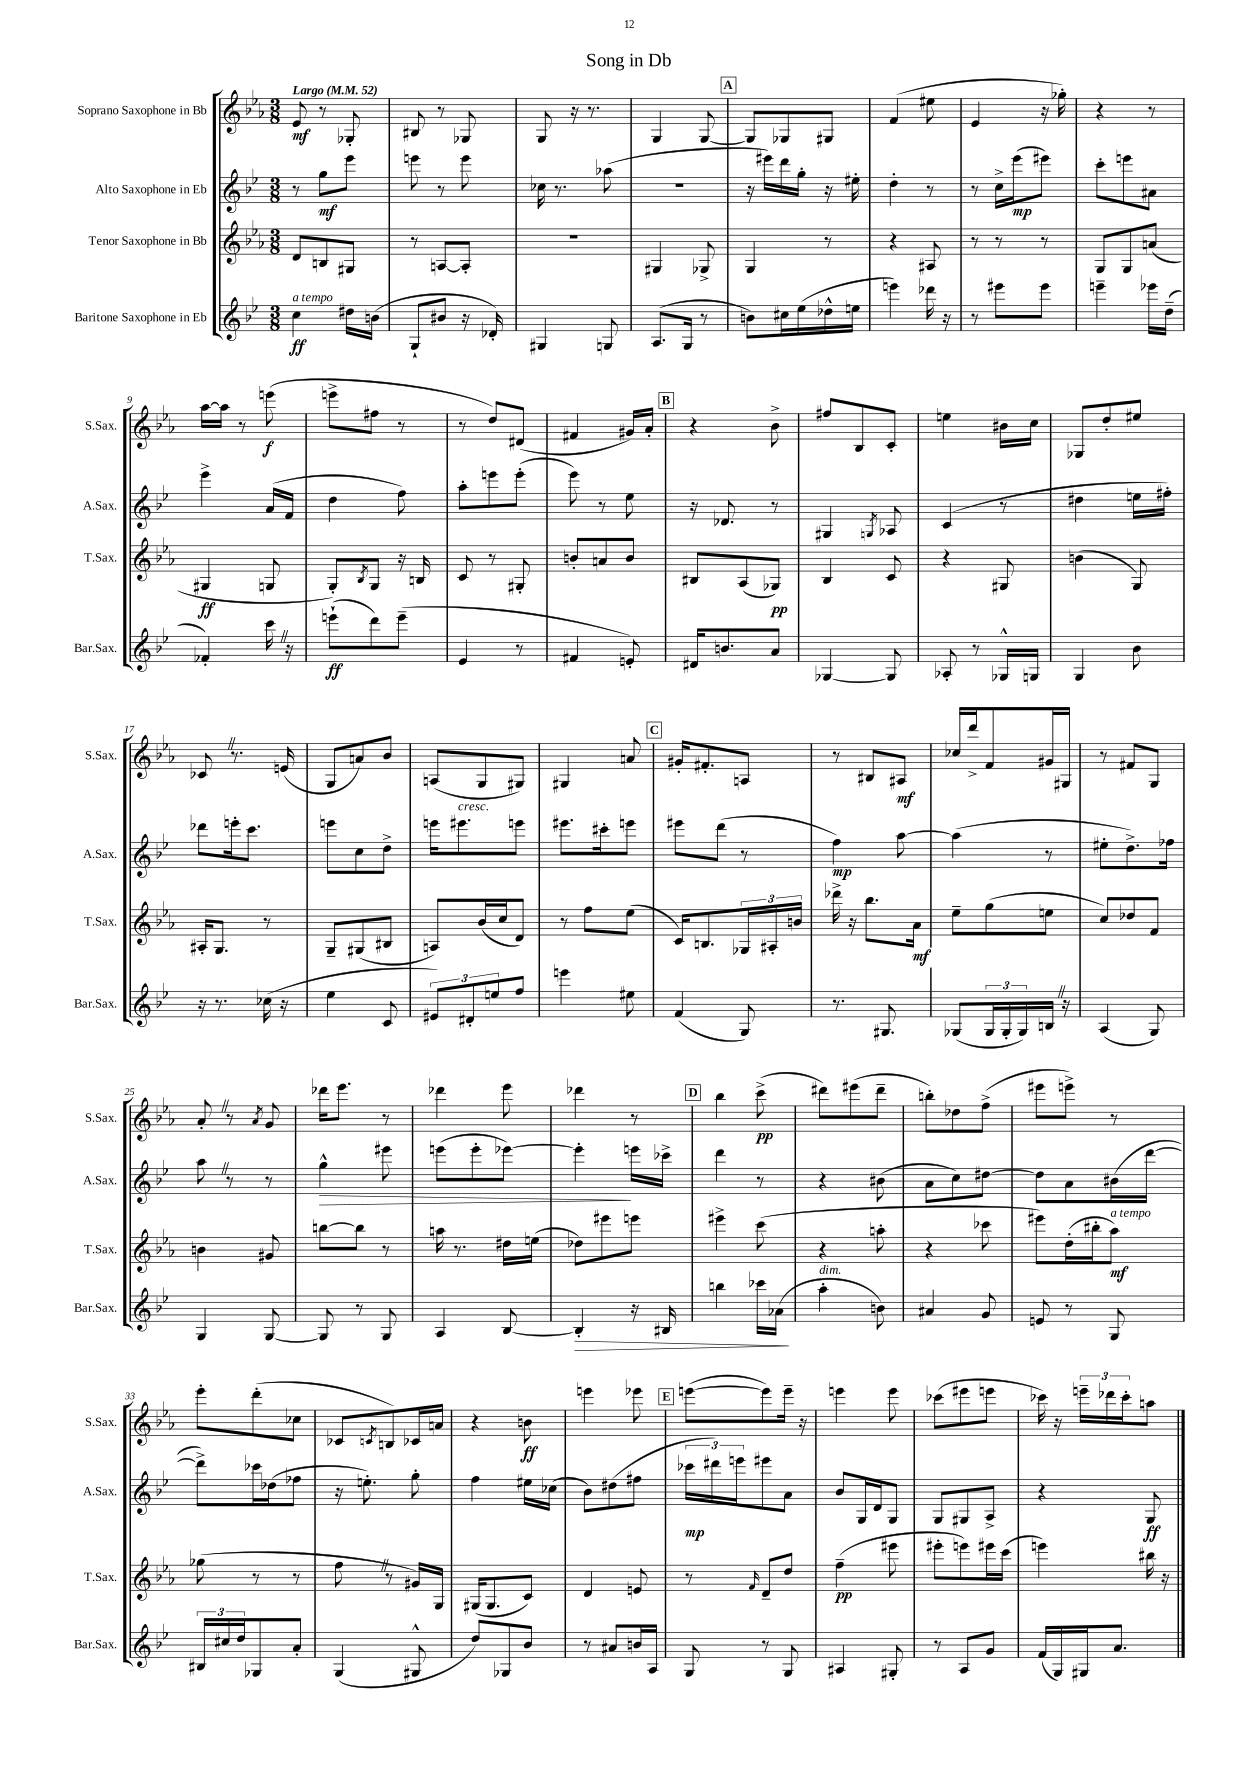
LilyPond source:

\header { title = "Song in Db" }
<<
\new StaffGroup <<
\new Staff = "s0" \with { instrumentName = "Soprano Saxophone in Bb" shortInstrumentName = "S.Sax." } {
    \clef treble \key ees \major \numericTimeSignature \time 3/8 \tempo "Largo" 4 = 52
    ees'8\mf r8 ges8-. |
    bis8 r8 ges8 |
    g8 r16 r8. |
    g4 g8~ |
    \mark \markup { \box "A" } g8 ges8 gis8 |
    f'4( eis''8 |
    ees'4 r16 ges''16-.) |
    r4 r8 |
    aes''16~ aes''16 r8 e'''8\f( |
    e'''8-> fis''8 r8 |
    r8 d''8) dis'8( |
    fis'4 gis'16) aes'16-. |
    \mark \markup { \box "B" } r4 bes'8-> |
    fis''8 bes8 c'8-. |
    e''4 bis'16 c''16 |
    ges8 d''8-. eis''8 |
    ces'8 \once \override BreathingSign.text = \markup { \musicglyph "scripts.caesura.straight" } \breathe r8. e'16( |
    g8 a'8) bes'8 |
    a8( g8 gis8) |
    gis4 a'8 |
    \mark \markup { \box "C" } gis'16-. fis'8.-. a8 |
    r8 bis8 ais8\mf |
    ces''16 d'''16-> f'8 gis'16 gis16 |
    r8 fis'8 g8 |
    aes'8-. \once \override BreathingSign.text = \markup { \musicglyph "scripts.caesura.straight" } \breathe r8 \acciaccatura { aes'8 } g'8 |
    des'''16 ees'''8. r8 |
    des'''4 ees'''8 |
    des'''4 r8 |
    \mark \markup { \box "D" } bes''4 c'''8->\pp( |
    dis'''8) eis'''8( dis'''8-- |
    b''8-.) des''8 f''8->( |
    eis'''8 e'''8->) r8 |
    ees'''8-. d'''8-.( ces''8 |
    ces'8 \acciaccatura { c'8 } b8) ces'16 a'16 |
    r4 b'8\ff |
    e'''4 ees'''8 |
    \mark \markup { \box "E" } e'''8~( e'''8) e'''16-- r16 |
    e'''4 e'''8 |
    ces'''8( eis'''8 e'''8 |
    ces'''16) r16 \tuplet 3/2 { e'''16-- des'''16 ces'''16-. } a''8 \bar "|." |
}
\new Staff = "s1" \with { instrumentName = "Alto Saxophone in Eb" shortInstrumentName = "A.Sax." } {
    \clef treble \key bes \major \numericTimeSignature \time 3/8
    r8 g''8\mf ees'''8 |
    e'''8 r8 e'''8 |
    ces''16 r8. aes''8( |
    R4. |
    \mark \markup { \box "A" } r16 eis'''16) d'''16 g''16-. r16 eis''16-. |
    d''4-. r8 |
    r8 c''16-> ees'''16\mp( eis'''8) |
    c'''8-. e'''8 ais'8 |
    ees'''4-> a'16( f'16 |
    d''4 f''8) |
    a''8-. e'''8 e'''8-.( |
    ees'''8) r8 ees''8 |
    \mark \markup { \box "B" } r16 des'8. r8 |
    gis4 \acciaccatura { g8 } aes8 |
    c'4( r8 |
    dis''4 e''16 fis''16-.) |
    des'''8 e'''16-. c'''8. |
    e'''8 c''8 d''8-> |
    e'''16 eis'''8.^\markup { \italic "cresc." } e'''8 |
    eis'''8. cis'''16-. e'''8 |
    \mark \markup { \box "C" } eis'''8 d'''8( r8 |
    f''4\mp) a''8~ |
    a''4( r8 |
    eis''8-. d''8.->) fes''16 |
    a''8 \once \override BreathingSign.text = \markup { \musicglyph "scripts.caesura.straight" } \breathe r8 r8 |
    g''4-^\> eis'''8 |
    e'''8( e'''8-. ees'''8~) |
    ees'''4-.\! e'''16 ces'''16-> |
    \mark \markup { \box "D" } d'''4 r8 |
    r4 bis'8( |
    a'8 c''8) dis''8~ |
    dis''8 a'8 bis'16( d'''16~ |
    d'''8->) ces'''16 des''16( fes''8 |
    r16 e''8.-.) g''8-. |
    f''4 eis''16 ces''16( |
    bes'8) dis''8( fis''8 |
    \mark \markup { \box "E" } \tuplet 3/2 { ces'''16\mp dis'''16) e'''16 } eis'''8 a'8 |
    bes'8 g16 d'16 g8 |
    g8 gis8 a8-> |
    r4 g8\ff \bar "|." |
}
\new Staff = "s2" \with { instrumentName = "Tenor Saxophone in Bb" shortInstrumentName = "T.Sax." } {
    \clef treble \key ees \major \numericTimeSignature \time 3/8
    d'8 b8 gis8 |
    r8 a8~ a8-. |
    r4. |
    gis4 ges8-> |
    \mark \markup { \box "A" } g4 r8 |
    r4 ais8 |
    r8 r8 r8 |
    g8 g8 a'8( |
    gis4\ff g8 |
    g8-.) \acciaccatura { bes8 } g8 r16 b16 |
    c'8 r8 gis8-. |
    b'8-. a'8 b'8 |
    \mark \markup { \box "B" } bis8 aes8( ges8\pp) |
    bes4 c'8 |
    r4 gis8 |
    b'4( g8) |
    ais16-. g8. r8 |
    g8-- gis8( bis8 |
    a8) bes'16( c''16 d'8) |
    r8 f''8 ees''8( |
    \mark \markup { \box "C" } c'16) b8. \tuplet 3/2 { ges16 ais16-. b'16 } |
    des'''16-> r16 bes''8. aes'16\mf |
    ees''8-- g''8( e''8 |
    c''8) des''8 f'8 |
    b'4 gis'8 |
    b''8~ b''8 r8 |
    a''16 r8. dis''16 e''16( |
    des''8) eis'''8 e'''8 |
    \mark \markup { \box "D" } eis'''4-> c'''8( |
    r4 a''8-. |
    r4 ces'''8 |
    eis'''8) d''16-.( bis''16-. aes''8\mf^\markup { \italic "a tempo" }) |
    ges''8( r8 r8 |
    f''8 \once \override BreathingSign.text = \markup { \musicglyph "scripts.caesura.straight" } \breathe r8 gis'16) g16 |
    gis16( gis8. c'8) |
    d'4 e'8 |
    \mark \markup { \box "E" } r8 \grace { f'16 } d'8-- d''8 |
    f''4--\pp( eis'''8 |
    eis'''8-. e'''8) eis'''16 c'''16( |
    e'''4) bis''16 r16 \bar "|." |
}
\new Staff = "s3" \with { instrumentName = "Baritone Saxophone in Eb" shortInstrumentName = "Bar.Sax." } {
    \clef treble \key bes \major \numericTimeSignature \time 3/8
    c''4\ff^\markup { \italic "a tempo" } dis''16 b'16( |
    g8-! bis'8 r16 des'16-.) |
    gis4 g8 |
    a8.( g16 r8 |
    \mark \markup { \box "A" } b'8) cis''16 ees''16( des''16-^ e''16 |
    e'''4) des'''16 r16 |
    r8 eis'''8 eis'''8 |
    e'''4-- ees'''16 d''16--( |
    fes'4-.) c'''16 \once \override BreathingSign.text = \markup { \musicglyph "scripts.caesura.straight" } \breathe r16 |
    e'''8-!\ff( d'''8) e'''8--( |
    ees'4 r8 |
    fis'4 e'8-.) |
    \mark \markup { \box "B" } dis'16 b'8. a'8 |
    ges4~ ges8 |
    aes8-. r8 ges16-^ g16 |
    g4 bes'8 |
    r16 r8. ces''16( r16 |
    ees''4 c'8 |
    \tuplet 3/2 { eis'8) dis'8-. e''8 } f''8 |
    e'''4 eis''8 |
    \mark \markup { \box "C" } f'4( g8) |
    r8. gis8. |
    ges8( \tuplet 3/2 { ges16 ges16-. ges16) } b16 \once \override BreathingSign.text = \markup { \musicglyph "scripts.caesura.straight" } \breathe r16 |
    a4( g8) |
    g4 g8~ |
    g8 r8 g8 |
    a4 bes8~ |
    bes4-.\> r16 bis16 |
    \mark \markup { \box "D" } b''4 ces'''16 aes'16\!( |
    a''4-.^\markup { \italic "dim." } b'8) |
    ais'4 g'8 |
    e'8 r8 g8 |
    \tuplet 3/2 { bis16 cis''16 d''16 } ges8 a'8-. |
    g4( gis8-^ |
    d''8) ges8 bes'8 |
    r8 ais'8 b'16 a16 |
    \mark \markup { \box "E" } g8 r8 g8 |
    ais4 gis8-. |
    r8 a8 g'8 |
    f'16( g16) gis16 a'8. \bar "|." |
}
>>
>>
